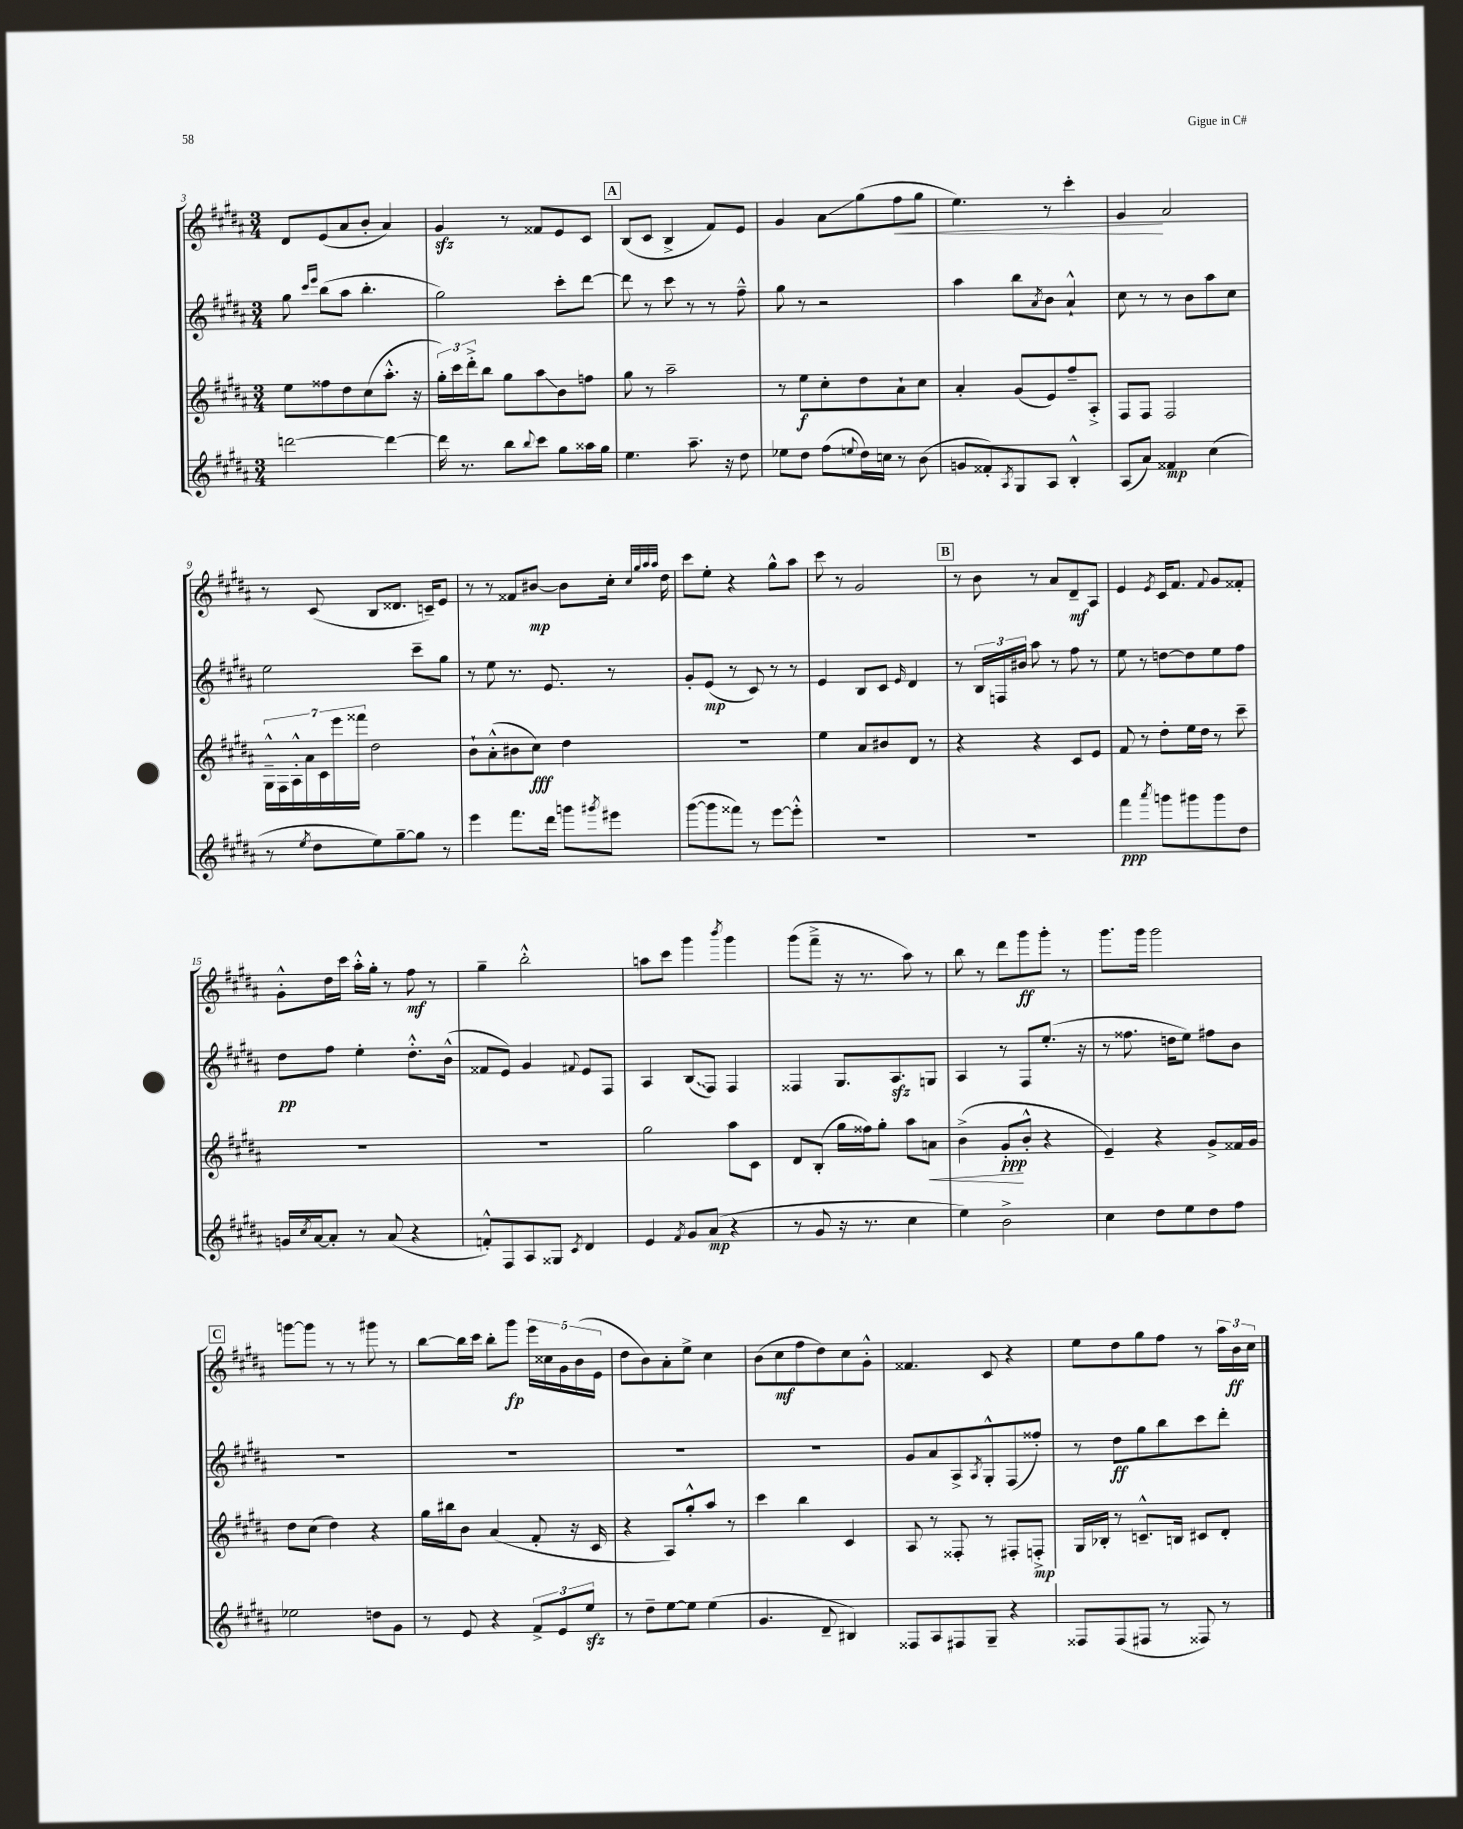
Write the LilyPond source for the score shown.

<<
\new StaffGroup <<
\new Staff = "s0" {
    \clef treble \key b \major \numericTimeSignature \time 3/4
    dis'8 e'8( ais'8 b'8-. ais'4) |
    gis'4\sfz r8 fisis'8 e'8 cis'8 |
    \mark \markup { \box "A" } b8( cis'8 b4-> fis'8) e'8 |
    gis'4 ais'8\glissando gis''8( fis''8\< gis''8 |
    e''4.) r8 cis'''4-. |
    gis'4\! ais'2 |
    r8 cis'8( b8 disis'8. c'16--) e'8 |
    r8 r8 fisis'8 bis'8~\mp bis'8 cis''16-. \grace { cis''32 gis''32 ais''32 ais''32 } dis''16 |
    cis'''8 e''8-. r4 gis''8-^ ais''8 |
    cis'''8 r8 gis'2 |
    \mark \markup { \box "B" } r8 b'8 r8 ais'8 dis'8--\mf ais8 |
    e'4 \acciaccatura { e'8 } cis'16 fis'8. \appoggiatura { fis'8 } gis'8 fisis'8-. |
    gis'8-.-^ dis''16 cis'''16 ais''16-.-^ gis''16-. r8 fis''8\mf r8 |
    gis''4-- b''2-.-^ |
    a''8 cis'''8 gis'''4 \acciaccatura { b'''8 } gis'''4 |
    gis'''8( fis'''8---> r16 r8. ais''8) r8 |
    b''8 r8 dis'''8 gis'''8\ff gis'''8-. r8 |
    gis'''8. gis'''16 gis'''2 |
    \mark \markup { \box "C" } g'''8~ g'''8 r8 r8 gis'''8 r8 |
    b''8~ b''16 cis'''16 b''8-. gis'''8\fp \tuplet 5/4 { e'''16 cisis''16 gis'16 b'16( e'16 } |
    dis''8 b'8) ais'8-. e''8-> cis''4 |
    b'8( cis''8\mf fis''8 dis''8) cis''8 gis'8-.-^ |
    fisis'4. cis'8 r4 |
    e''8 dis''8 gis''8 fis''8 r8 \tuplet 3/2 { ais''16 b'16\ff cis''16 } \bar "|." |
}
\new Staff = "s1" {
    \clef treble \key b \major \numericTimeSignature \time 3/4
    gis''8 \grace { cis'''16 e'''16 } b''8( ais''8 b''4.-. |
    gis''2) cis'''8-. dis'''8~ |
    \mark \markup { \box "A" } dis'''8 r8 cis'''8 r8 r8 fis''8---^ |
    gis''8 r8 r2 |
    ais''4 b''8 \acciaccatura { ais'8 } b'8 ais'4-!-^ |
    cis''8 r8 r8 b'8 ais''8 cis''8 |
    e''2 cis'''8-- gis''8 |
    r8 e''8 r8. e'8. r8 |
    gis'8-. e'8\mp( r8 cis'8) r8 r8 |
    e'4 b8 cis'8 \grace { e'16 } dis'4 |
    \mark \markup { \box "B" } r8 \tuplet 3/2 { b16 f16 bis'16 } ais''8 r8 fis''8 r8 |
    e''8 r8 d''8~ d''8 e''8 fis''8 |
    dis''8\pp fis''8 e''4-. dis''8.-.-^ b'16-^( |
    fisis'8 e'8) gis'4 \appoggiatura { fis'8 } e'8 fis8 |
    ais4 \once \override Glissando.style = #'zigzag b8\glissando( fis8) fis4 |
    fisis4 gis8. ais8.\sfz g8 |
    ais4 r8 fis8 e''8.-.( r16 |
    r8 fisis''8. d''16 e''8) fis''8 b'8 |
    \mark \markup { \box "C" } R2. |
    R2. |
    R2. |
    R2. |
    gis'8 ais'8 ais8-> \acciaccatura { ais8 } gis8-.-^ fis8( fisis''8-.) |
    r8 dis''8\ff gis''8 b''8 cis'''8 dis'''8-. \bar "|." |
}
\new Staff = "s2" {
    \clef treble \key b \major \numericTimeSignature \time 3/4
    e''8 fisis''8 dis''8 cis''8( ais''8.-.-^ r16 |
    \tuplet 3/2 { gis''16-.) cis'''16 dis'''16-.-> } b''8 gis''8 ais''8\glissando b'8 f''8 |
    \mark \markup { \box "A" } gis''8 r8 ais''2-- |
    r8 e''8\f cis''8-. dis''8 ais'8-! cis''8 |
    ais'4-. gis'8( e'8) fis''8-- ais8-.-> |
    fis8 fis8 fis2 |
    \tuplet 7/4 { gis16---^ fis16 ais16-.-^ ais'16 cis'16 e'''16 fisis'''16 } dis''2 |
    b'8-! ais'8-.-^( bis'8 cis''8\fff) dis''4 |
    R2. |
    e''4 ais'8 bis'8 dis'8 r8 |
    \mark \markup { \box "B" } r4 r4 cis'8 e'8 |
    fis'8 r8 dis''8-. e''16 dis''16 r8 cis'''8-- |
    R2. |
    R2. |
    gis''2 ais''8 cis'8 |
    dis'8 b8-.( gis''16 fisis''16) gis''8-. ais''8 a'8\< |
    b'4->( gis'8-.\ppp\! b'8-.-^ r4 |
    e'4--) r4 gis'8-> fisis'16 gis'16 |
    \mark \markup { \box "C" } dis''8 cis''8( dis''4) r4 |
    gis''16 bis''16 b'8 ais'4( fis'8-. r16 cis'16 |
    r4 ais8) gis''8-.-^ ais''8 r8 |
    cis'''4 b''4 cis'4 |
    ais8 r8 fisis8-. r8 fis8-. f8-.->\mp |
    gis16 bes16-. r8 c'8.---^ b16 cis'8 dis'8-. \bar "|." |
}
\new Staff = "s3" {
    \clef treble \key b \major \numericTimeSignature \time 3/4
    d'''2~ d'''4~ |
    d'''16 r8. b''8 \appoggiatura { b''8 } cis'''8 gis''8 aisis''16 gis''16 |
    \mark \markup { \box "A" } e''4. ais''8.-- r16 dis''8 |
    ees''8 dis''8 fis''8( \appoggiatura { e''8 } dis''16) c''16 r8 b'8( |
    g'8 fisis'8-.) \acciaccatura { ais8 } gis8 ais8 b4-.-^ |
    ais8( ais'8) fisis'4\mp cis''4( |
    r8 \acciaccatura { e''8 } dis''8 e''8) gis''8~-- gis''8 r8 |
    e'''4 fis'''8. dis'''16 g'''8 \acciaccatura { gis'''8 } eis'''8 |
    gis'''8~( gis'''8 fisis'''8) r8 e'''8~ e'''8-.-^ |
    R2. |
    \mark \markup { \box "B" } R2. |
    fis'''4\ppp \acciaccatura { ais'''8 } g'''8 gis'''8 gis'''8 dis''8 |
    g'16 \acciaccatura { cis''8 } ais'16~ ais'8-. r8 ais'8( r4 |
    f'8-.-^) fis8 ais8 gisis8 \acciaccatura { cis'8 } dis'4 |
    e'4 \acciaccatura { fis'8 } gis'8 ais'8\mp( r4 |
    r8 gis'8 r16 r8. cis''4 |
    e''4) b'2-> |
    cis''4 dis''8 e''8 dis''8 fis''8 |
    \mark \markup { \box "C" } ees''2 d''8 gis'8 |
    r8 e'8 r4 \tuplet 3/2 { fis'8-> e'8 e''8\sfz } |
    r8 dis''8-- e''8~ e''8 e''4( |
    gis'4. dis'8-- bis4) |
    fisis8 ais8 fis8 gis8-- r4 |
    fisis8 fisis8( fis8 r8 fisis8) r8 \bar "|." |
}
>>
>>
\layout { \context { \Score currentBarNumber = #3 } }
